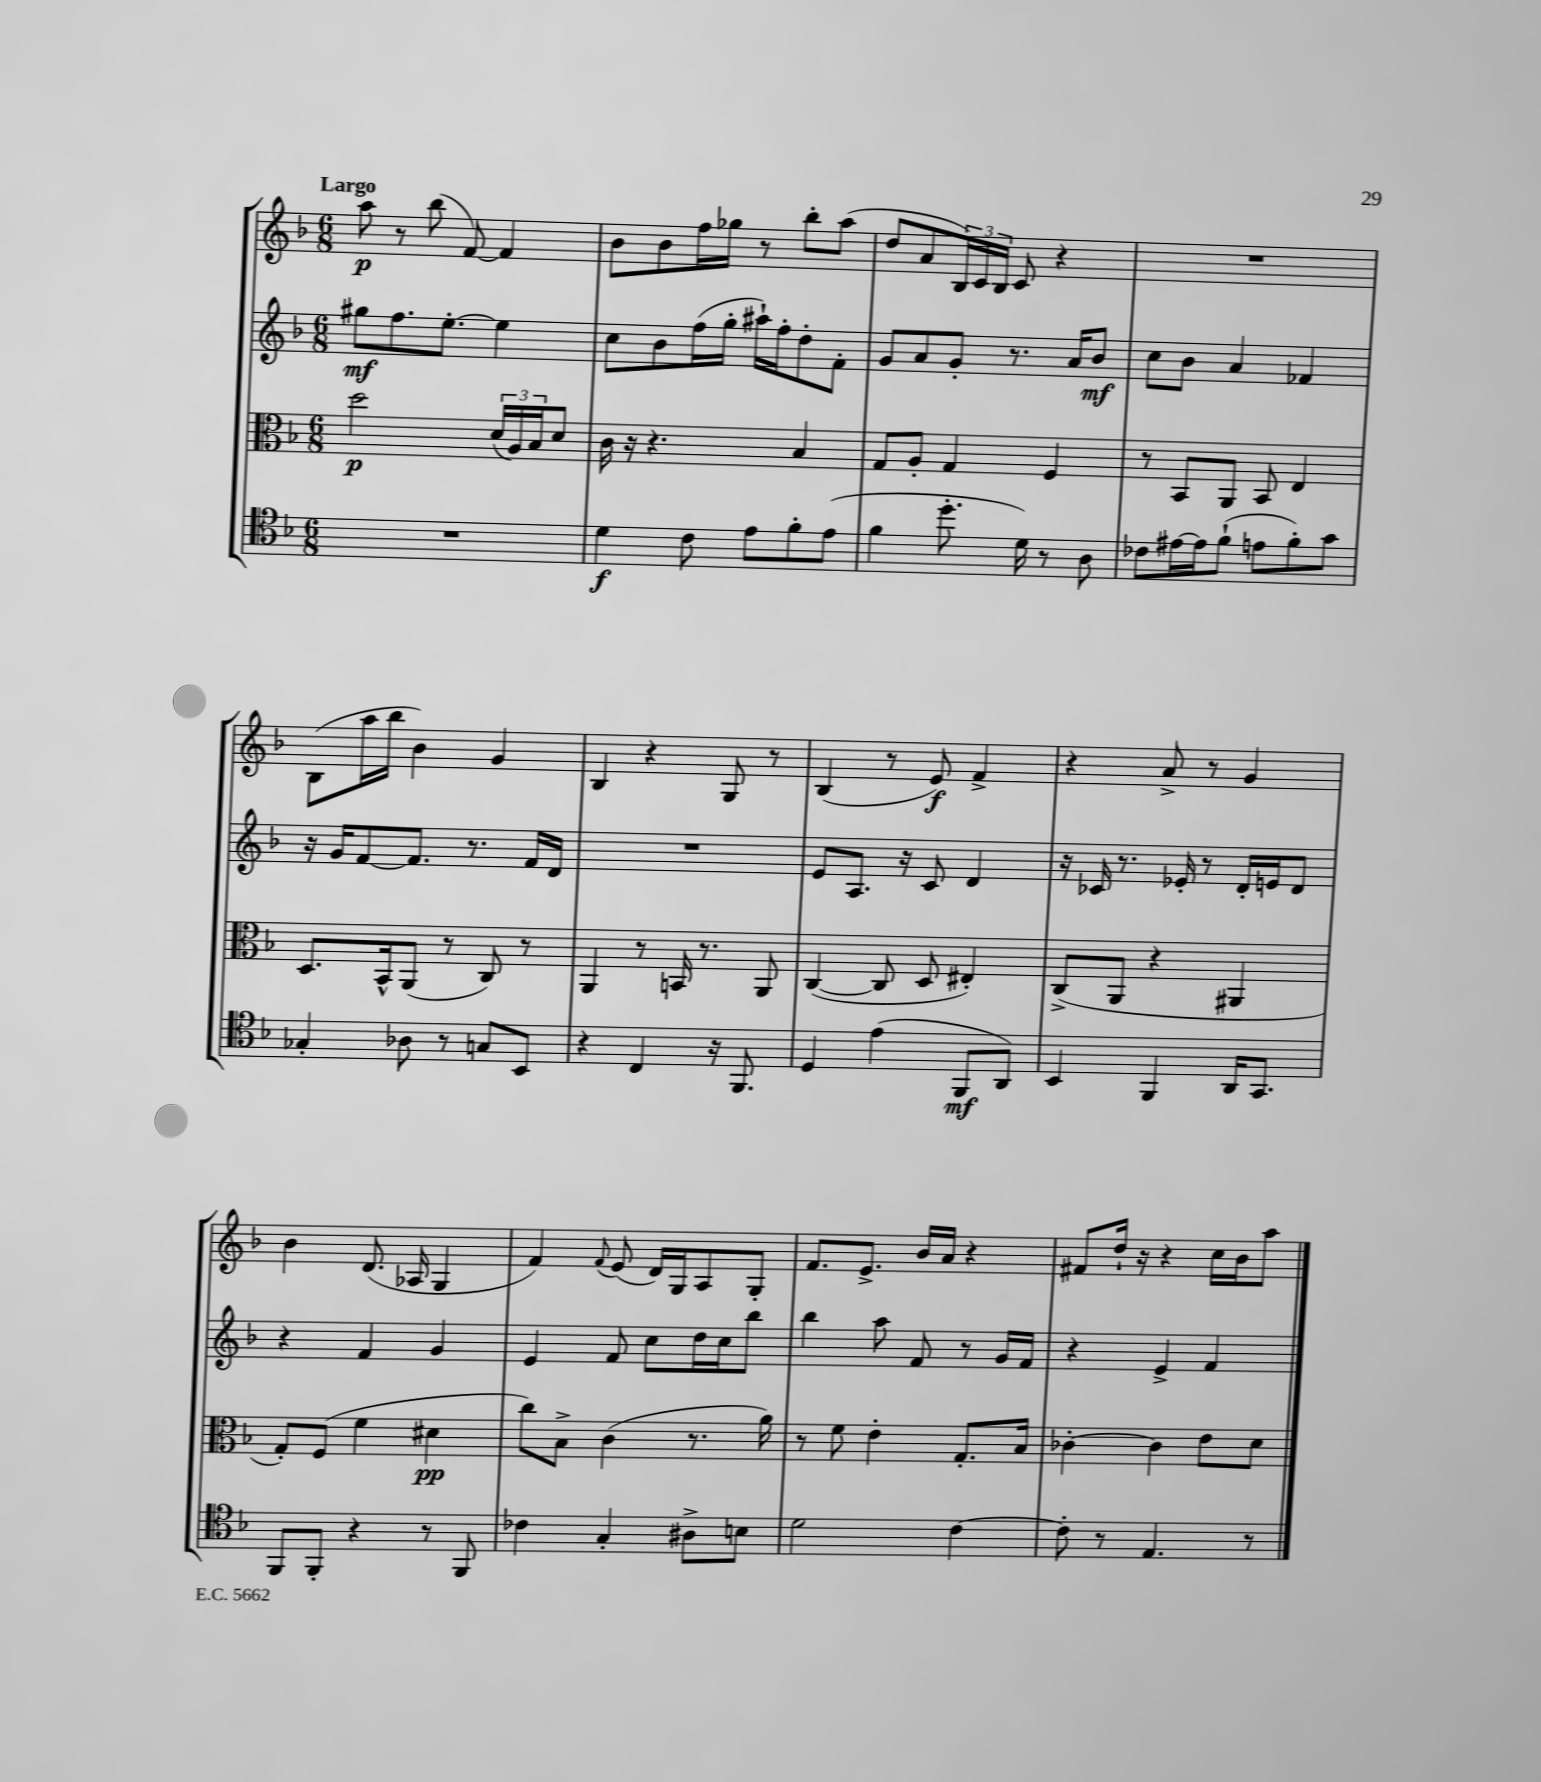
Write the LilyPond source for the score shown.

<<
\new StaffGroup <<
\new Staff = "s0" {
    \clef treble \key f \major \numericTimeSignature \time 6/8 \tempo "Largo"
    a''8\p r8 bes''8( f'8~) f'4 |
    bes'8 bes'8 f''16 ges''16 r8 bes''8-. a''8( |
    d''8 a'8 \tuplet 3/2 { bes16) c'16 bes16 } c'8 r4 |
    R2. |
    bes8( a''16 bes''16 bes'4) g'4 |
    bes4 r4 g8 r8 |
    bes4( r8 e'8\f) f'4-> |
    r4 a'8-> r8 g'4 |
    bes'4 d'8.( aes16 g4 |
    f'4) \appoggiatura { f'8 } e'8( d'16) g16 a8 g8-. |
    f'8. e'8.-> bes'16 a'16 r4 |
    fis'8 d''16-! r16 r4 c''16 bes'16 a''8 \bar "|." |
}
\new Staff = "s1" {
    \clef treble \key f \major \numericTimeSignature \time 6/8
    gis''8\mf f''8. e''8.~-. e''4 |
    c''8 bes'8 f''16( g''16-. ais''16-!) f''16-. d''8-. f'8-. |
    g'8 a'8 g'8-. r8. a'16 bes'8\mf |
    c''8 bes'8 a'4 fes'4 |
    r16 g'16 f'8~ f'8. r8. f'16 d'16 |
    R2. |
    e'8 a8. r16 c'8 d'4 |
    r16 ces'16 r8. ees'16-. r8 d'16-. e'16 d'8 |
    r4 f'4 g'4 |
    e'4 f'8 c''8 d''16 c''16 bes''8 |
    bes''4 a''8 f'8 r8 g'16 f'16 |
    r4 e'4-> f'4 \bar "|." |
}
\new Staff = "s2" {
    \clef alto \key f \major \numericTimeSignature \time 6/8
    d''2\p \tuplet 3/2 { d'16( a16) bes16 } d'8 |
    c'16 r16 r4. bes4 |
    g8 a8-. g4 f4 |
    r8 bes,8 a,8 bes,8 e4 |
    d8. bes,16-^ a,8( r8 c8) r8 |
    a,4 r8 b,16 r8. a,8 |
    c4~( c8 d8 eis4-.) |
    c8->( a,8 r4 ais,4 |
    g8-.) f8( f'4 dis'4\pp |
    c''8) bes8-> c'4( r8. a'16) |
    r8 f'8 e'4-. g8.-. bes16 |
    ces'4~-. ces'4 e'8 d'8 \bar "|." |
}
\new Staff = "s3" {
    \clef tenor \key f \major \numericTimeSignature \time 6/8
    R2. |
    d'4\f c'8 e'8 f'8-. e'8( |
    f'4 d''8.-. d'16) r8 a8 |
    ces'8 eis'16~ eis'16 f'8-!( e'8 f'8-.) g'8 |
    ges4-. aes8 r8 g8 bes,8 |
    r4 c4 r16 f,8. |
    d4 e'4( f,8\mf a,8) |
    bes,4 f,4 a,16 g,8. |
    f,8 f,8-. r4 r8 f,8 |
    ces'4 g4-. ais8-> b8 |
    d'2 c'4~ |
    c'8-. r8 e4. r8 \bar "|." |
}
>>
>>
\layout { \context { \Score \remove "Bar_number_engraver" } }
